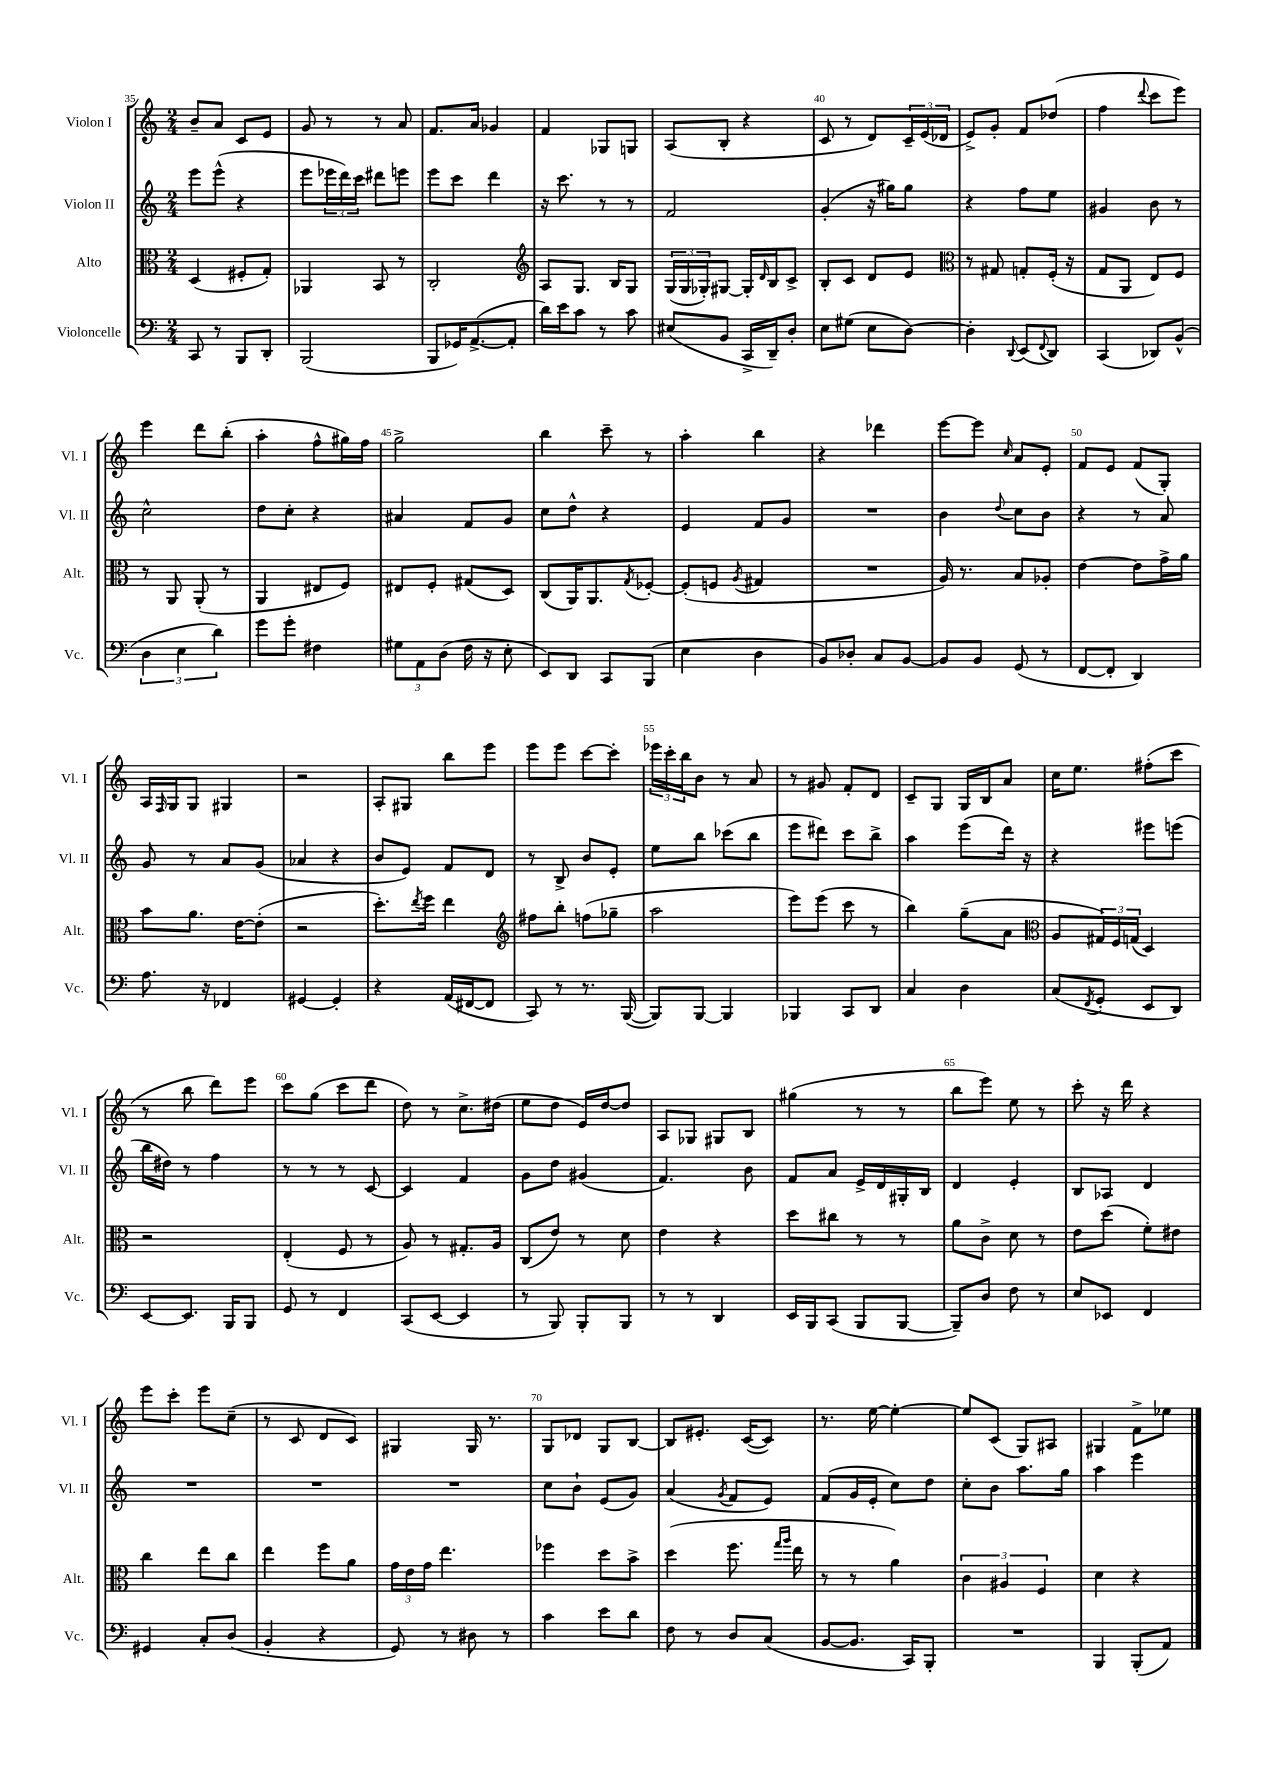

**kern	**kern	**kern	**kern
*staff4	*staff3	*staff2	*staff1
*clefF4	*clefC3	*clefG2	*clefG2
*k[]	*k[]	*k[]	*k[]
*M2/4	*M2/4	*M2/4	*M2/4
8CC	(4D	8eee	8b~
8r	.	(8eee^^	8a
8BBB	8F#'	4r	8c
8DD'	8G')	.	8e
=	=	=	=
(2BBB	4AA-	8eee	8g
.	.	24eee-	8r
.	.	24ddd)	.
.	.	24ccc	.
.	8BB	8ddd#	8r
.	8r	8eee	8a
=	=	=	=
8BBB	2C'	8eee	8.f
16GG-)	.	8ccc	.
([8.AA^	.	.	16a
.	.	4ddd	4g-
8AA']	.	.	.
=	=	=	=
*	*clefG2	*	*
16d)	8A	16r	4f
16e	.	8.ccc	.
8c	8.G	.	.
8r	.	8r	8G-
.	16B	.	.
8c	8G	8r	8G
=	=	=	=
(8E#	(24G	2f	(8A
.	24G	.	.
.	24G-')	.	.
8BB	[8G#	.	8B'
16CC^	16G#']	.	4r
.	16qqd	.	.
16DD~)	16B	.	.
8D'	8c^	.	.
=	=	=	=
8E	8B'	(4g'	8c
(8G#	8c	.	8r
8E	8d	16r	8d)
.	.	16gg#)	.
[8D)	8e	8gg#	24c~
.	.	.	(24e
.	.	.	24d-
=	=	=	=
*	*clefC3	*	*
4D']	8r	4r	8e^)
.	8G#	.	8g'
8qqDD	.	.	.
(8EE	8G'	8ff	8f
8qqFF	.	.	.
8DD)	(16F'	8ee	(8dd-
.	16r	.	.
=	=	=	=
(4CC	8G	4g#	4ff
.	8AA	.	.
.	.	.	8qqddd
8DD-)	8E)	8b	8ccc
(8BB^^	8F	8r	8eee)
=	=	=	=
6D	8r	2cc^^	4eee
.	8AA	.	.
6E	.	.	.
.	(8AA'	.	8ddd
6d)	.	.	.
.	8r	.	(8bb'
=	=	=	=
8g	4AA	8dd	4aa'
8g'	.	8cc'	.
4F#	8E#	4r	8ff^^
.	8F)	.	16gg#)
.	.	.	16ff
=	=	=	=
12G#	8E#	4a#	2gg^
12AA	.	.	.
.	8F'	.	.
(12D	.	.	.
16F	(8G#	8f	.
16r	.	.	.
8E'	8D)	8g	.
=	=	=	=
8EE)	(8C	8cc	4bb
8DD	16AA)	8dd^^	.
.	8.AA	.	.
8CC	.	4r	8ccc~
.	8qG	.	.
(8BBB	[8F-'	.	8r
=	=	=	=
4E	(8F-']	4e	4aa'
.	8F	.	.
.	8qA	.	.
4D	4G#	8f	4bb
.	.	8g	.
=	=	=	=
8BB)	2r	2r	4r
8D-'	.	.	.
8C	.	.	4ddd-
[8BB	.	.	.
=	=	=	=
8BB]	16A)	4b	[8eee
.	8.r	.	.
8BB	.	.	8eee]
.	.	8qqdd	16qqcc
(8GG	8B	8cc	8a
8r	8A-'	8b	8e'
=	=	=	=
[8FF	[4e	4r	8f
8FF']	.	.	8e
4DD)	8e]	8r	(8f
.	16g^	8a	8G')
.	16a	.	.
=	=	=	=
8.A	8b	8g	16A
.	.	.	16qqF
.	.	.	16G
.	8.a	8r	8G
16r	.	.	.
4FF-	.	8a	4G#
.	[16e	.	.
.	(8e']	(8g	.
=	=	=	=
[4GG#	2r	4a-	2r
4GG#']	.	4r	.
=	=	=	=
4r	8.dd')	8b	8A'
.	.	8e)	8G#
.	8qee	.	.
.	16ff	.	.
(16AA	4ee	8f	8bb
[16FF#	.	.	.
8FF#]	.	8d	8eee
=	=	=	=
*	*clefG2	*	*
8CC)	8ff#	8r	8eee
8r	8bb'	8B^	8eee
8.r	(8ff	8b	[8ccc
.	8gg-~	8e'	8ccc']
([16BBB	.	.	.
=	=	=	=
8BBB])	2aa	8ee	24eee-
.	.	.	24ccc'
.	.	.	24bb
[8BBB	.	8bb	8b
4BBB]	.	(8ccc-	8r
.	.	8bb	8a
=	=	=	=
4BBB-	8eee)	8eee	8r
.	(8eee	8ddd#)	8g#
8CC	8ccc	8ccc	8f'
8DD	8r	8bb^	8d
=	=	=	=
4C	4bb)	4aa	8c~
.	.	.	8G
4D	(8gg~	(8eee	16G
.	.	.	16B
.	8a	16ddd)	8a
.	.	16r	.
=	=	=	=
*	*clefC3	*	*
(8C	8A	4r	16cc
.	.	.	8.ee
8qFF	.	.	.
8GG'	24G#)	.	.
.	24F	.	.
.	(24G	.	.
8EE	4D)	8eee#	(8ff#'
8DD)	.	(8eee	8ccc
=	=	=	=
[8EE	2r	16bb	8r
.	.	16dd#)	.
8.EE]	.	8r	8bb
.	.	4ff	8ddd)
16BBB	.	.	.
8BBB	.	.	8eee
=	=	=	=
8GG	(4E'	8r	8ccc
8r	.	8r	(8gg
4FF	8F	8r	8ccc
.	8r	[8c	8ddd
=	=	=	=
(8CC	8A)	4c]	8dd)
[8EE	8r	.	8r
4EE]	8.G#'	4f	8.cc^
.	16A	.	(16dd#
=	=	=	=
8r	(8C	8g	8ee
8BBB)	8e)	8dd	8dd
8BBB'	8r	(4g#	16e)
.	.	.	[16dd
8BBB	8d	.	8dd]
=	=	=	=
8r	4e	4.f)	8A
8r	.	.	8G-
4DD	4r	.	8G#
.	.	8b	8B
=	=	=	=
16EE	8dd	8f	(4gg#
16BBB	.	.	.
(8CC	8cc#	8a	.
8BBB	8r	16e^	8r
.	.	16d	.
[8BBB	8r	16G#'	8r
.	.	16B	.
=	=	=	=
8BBB~])	8a	4d	8bb
8D	8c^	.	8eee)
8F	8d	4e'	8ee
8r	8r	.	8r
=	=	=	=
8E	8e	8B	8ccc'
8EE-	(8dd	8A-	16r
.	.	.	16ddd
4FF	8f')	4d	4r
.	8e#	.	.
=	=	=	=
4GG#	4cc	2r	8eee
.	.	.	8ccc'
8C'	8ee	.	8eee
(8D	8cc	.	(8cc~
=	=	=	=
4BB'	4ee	2r	8r
.	.	.	8c
4r	8ff	.	8d
.	8a	.	8c)
=	=	=	=
8GG)	24g	2r	4G#
.	24e	.	.
.	24g	.	.
8r	4.ee	.	.
8D#	.	.	16G#
.	.	.	8.r
8r	.	.	.
=	=	=	=
4c	4ff-	8cc	8G
.	.	8b`	8d-
8e	8dd	(8e	8G
8d	8b^	8g)	[8B
=	=	=	=
8F	(4dd	(4a	8B]
8r	.	.	8.e#'
.	.	8qg	.
8D	8.ff	8f	.
.	.	.	([16c
(8C	.	8e)	8c])
.	16qqgg	.	.
.	16qqaa	.	.
.	16ee	.	.
=	=	=	=
[8BB	8r	(8f	8.r
8.BB]	8r	16g	.
.	.	16e'	[16ee
.	4a)	8cc)	4ee'_
16CC)	.	.	.
8BBB'	.	8dd	.
=	=	=	=
2r	6c	8cc'	8ee]
.	.	8b	(8c
.	6A#	.	.
.	.	8.aa	8G)
.	6F	.	.
.	.	.	8A#
.	.	16gg	.
=	=	=	=
4BBB	4d	4aa	4G#
(8BBB'	4r	4eee	8f^
8AA)	.	.	8ee-
==	==	==	==
*-	*-	*-	*-
